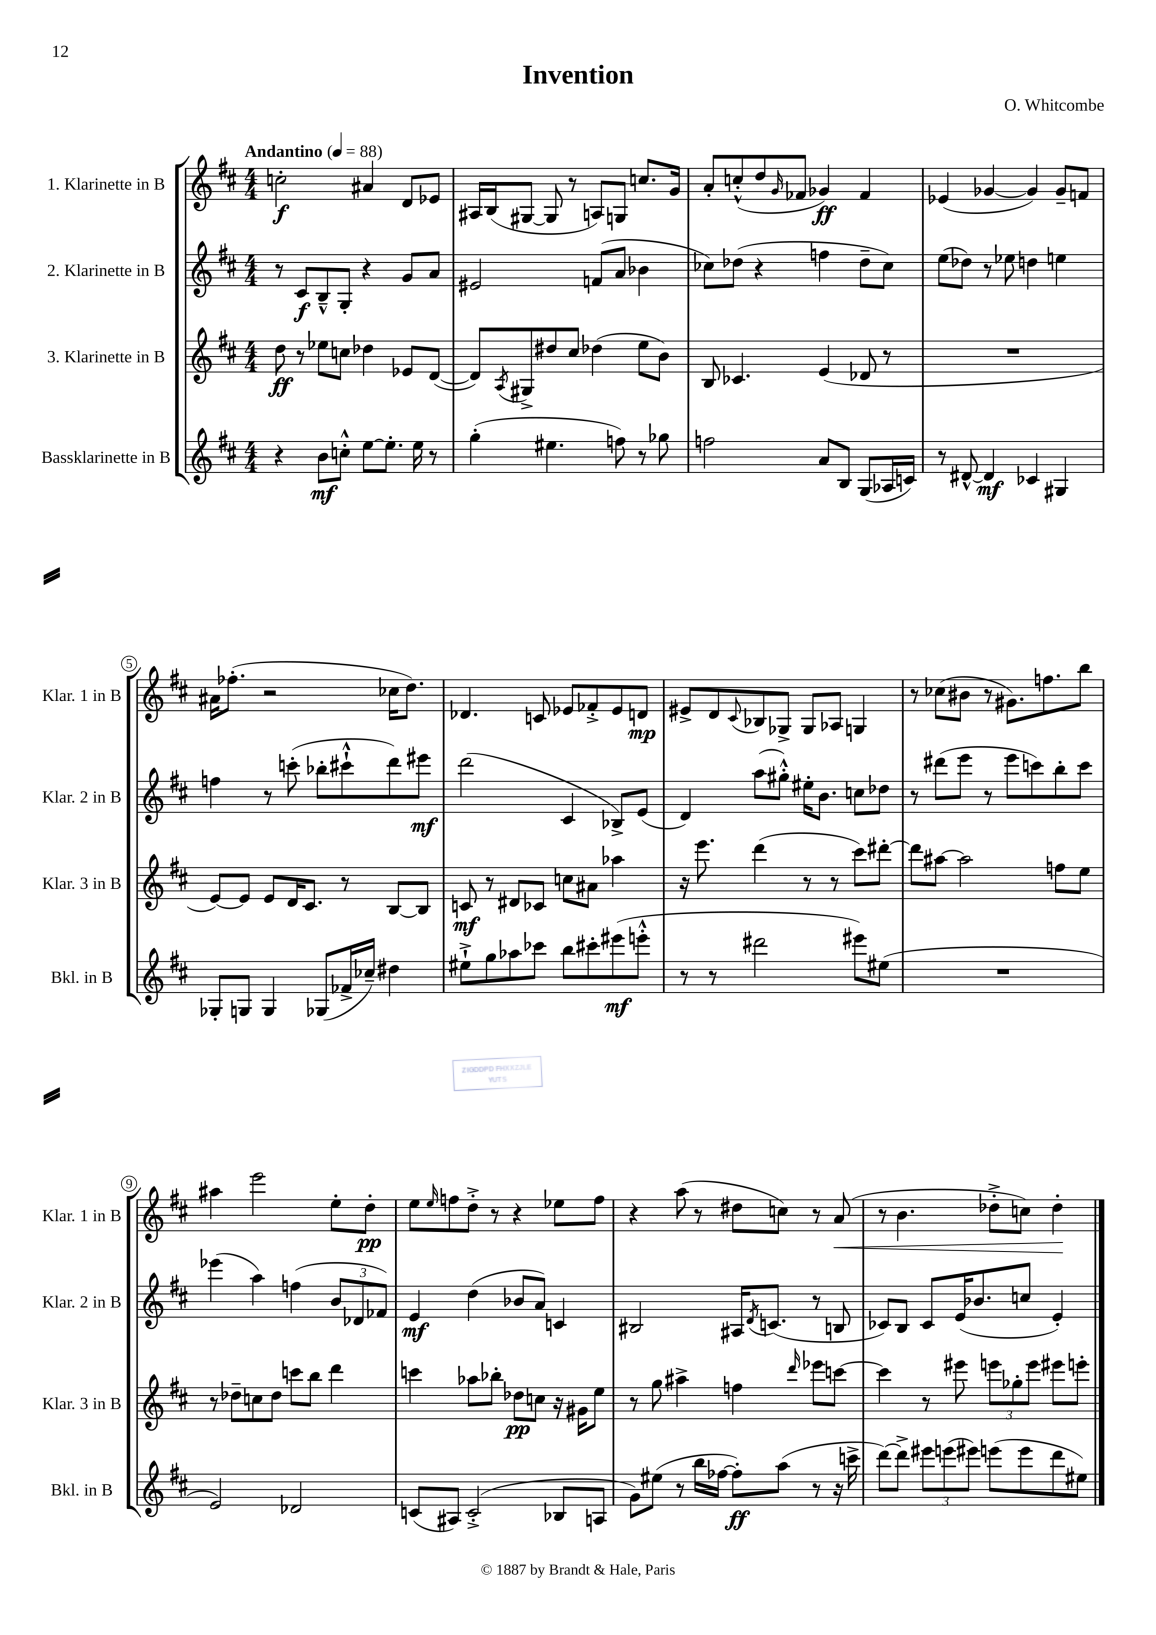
\header { title = "Invention" composer = "O. Whitcombe" }
<<
\new StaffGroup <<
\new Staff = "s0" \with { instrumentName = "1. Klarinette in B" shortInstrumentName = "Klar. 1 in B" } {
    \clef treble \key d \major \numericTimeSignature \time 4/4 \tempo "Andantino" 4 = 88
    c''2-.\f ais'4 d'8 ees'8 |
    ais16 b16( gis8~ gis8 r8 a8) g8 c''8. g'16 |
    a'8-. c''8-.-^( d''8 \grace { g'16 } fes'8 ges'4\ff) fes'4 |
    ees'4( ges'4~ ges'4) ges'8-- f'8 |
    ais'16 fes''8.-.( r2 ces''16 d''8.) |
    des'4. c'8 ees'8 fes'8-.-> ees'8 d'8\mp |
    eis'8-> d'8 \appoggiatura { cis'8 } bes8 ges8-> ges8 aes8 g4 |
    r8 ces''8( bis'8 r8 gis'8.) f''8. b''8 |
    ais''4 e'''2 e''8-. d''8-.\pp |
    e''8 \grace { e''16 } f''8 d''8-.-> r8 r4 ees''8 f''8 |
    r4 a''8( r8 dis''8 c''8) r8 a'8\<( |
    r8 b'4. des''8-.-> c''8) des''4-.\! \bar "|." |
}
\new Staff = "s1" \with { instrumentName = "2. Klarinette in B" shortInstrumentName = "Klar. 2 in B" } {
    \clef treble \key d \major \numericTimeSignature \time 4/4
    r8 cis'8\f b8---^ g8-. r4 g'8 a'8 |
    eis'2 f'8( a'8 bes'4 |
    ces''8) des''8( r4 f''4 des''8-- ces''8) |
    e''8( des''8) r8 ees''8 d''4 e''4 |
    f''4 r8 c'''8-.( bes''8-. cis'''8-!-^ d'''8) eis'''8\mf |
    d'''2( cis'4 bes8->) e'8( |
    d'4) a''8( gis''8-.-^) eis''16-. b'8. c''8 des''8 |
    r8 dis'''8( e'''8 r8 e'''8 c'''8) b''8-. c'''8 |
    ees'''4( a''4) f''4( \tuplet 3/2 { b'8 des'8 fes'8) } |
    e'4\mf d''4( bes'8 a'8) c'4 |
    bis2 ais16 \acciaccatura { d'8 } c'8.( r8 b8 |
    ces'8) b8 ces'8 e'16( bes'8. c''8 e'4-.) \bar "|." |
}
\new Staff = "s2" \with { instrumentName = "3. Klarinette in B" shortInstrumentName = "Klar. 3 in B" } {
    \clef treble \key d \major \numericTimeSignature \time 4/4
    d''8\ff r8 ees''8 c''8 des''4 ees'8 d'8~( |
    d'8) \acciaccatura { a8 } gis8-> dis''8 cis''8 des''4( e''8 b'8) |
    b8 ces'4. e'4( des'8 r8 |
    R1 |
    e'8~) e'8 e'8 d'16 cis'8. r8 b8~ b8 |
    c'8\mf r8 dis'8 ces'8 c''8 ais'8 aes''4 |
    r16 e'''8. d'''4( r8 r8 cis'''8) dis'''8~-. |
    dis'''8 ais''8~ ais''2 f''8 e''8 |
    r8 des''8-- c''8 des''8 c'''8 b''8 d'''4 |
    c'''4 aes''8 bes''8-. des''8\pp c''8 r16 gis'16 e''8 |
    r8 g''8 ais''4-> f''4 \grace { d'''16 } ees'''8 c'''8~ |
    c'''4 r8 eis'''8 \tuplet 3/2 { e'''8 ges''8-. e'''8 } eis'''8 e'''8-. \bar "|." |
}
\new Staff = "s3" \with { instrumentName = "Bassklarinette in B" shortInstrumentName = "Bkl. in B" } {
    \clef treble \key d \major \numericTimeSignature \time 4/4
    r4 b'8\mf c''8-.-^ e''8~ e''8.-. e''16 r8 |
    g''4-.( eis''4. f''8) r8 ges''8 |
    f''2 a'8 b8 g8( aes16 c'16) |
    r8 dis'8~-^ dis'4\mf ces'4 gis4 |
    ges8-. g8 g4 ges8( fes'16-> ces''16--) dis''4 |
    eis''8-!-> g''8 aes''8 ces'''8 b''8 cis'''8-. eis'''8\mf( e'''8-.-^ |
    r8 r8 dis'''2 eis'''8) eis''8( |
    R1 |
    e'2) des'2 |
    c'8( ais8) c'2-.->( bes8 a8 |
    g'8) eis''8( r8 b''16 fes''16~ fes''8-.\ff) a''8( r8 r16 c'''16-> |
    d'''8~) d'''8-> \tuplet 3/2 { eis'''8 e'''8( eis'''8) } e'''8( e'''8 d'''8 eis''8) \bar "|." |
}
>>
>>
\layout { \context { \Score \override BarNumber.stencil = #(make-stencil-circler 0.1 0.3 ly:text-interface::print) } }
